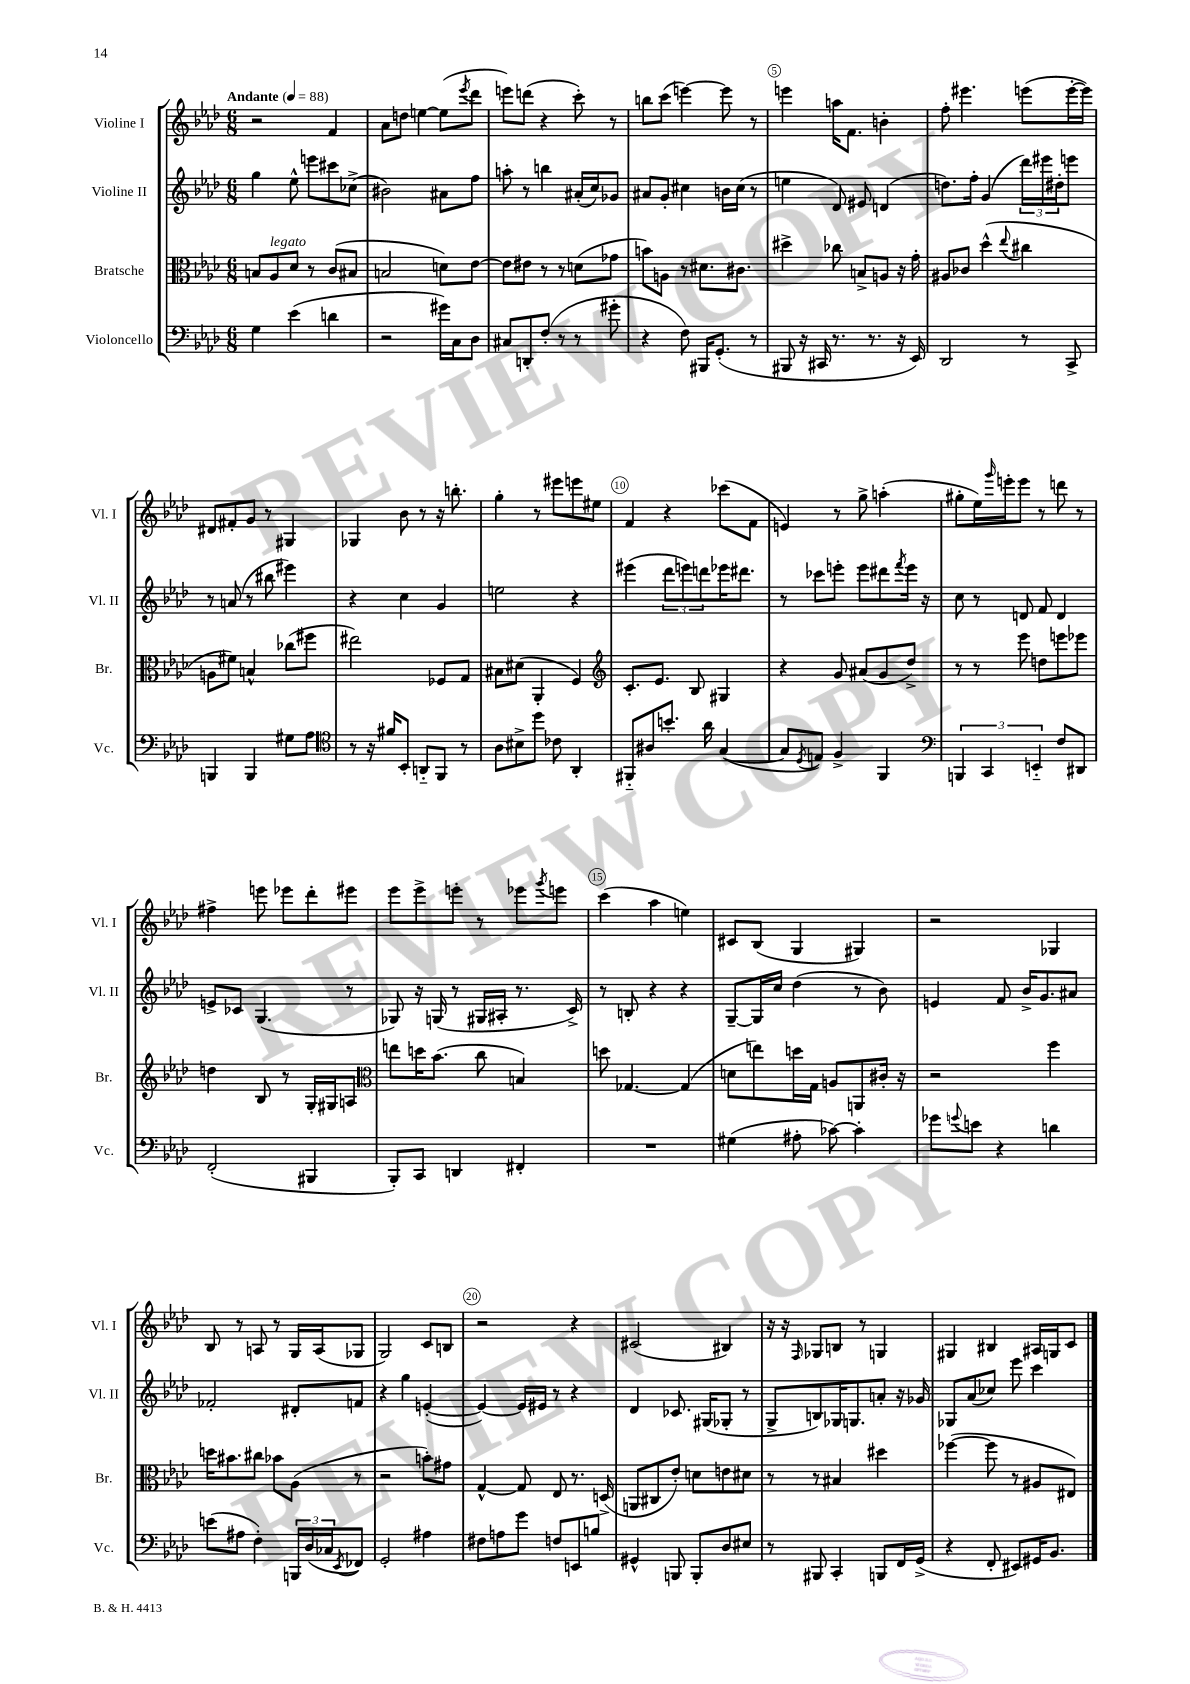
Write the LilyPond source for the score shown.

<<
\new StaffGroup <<
\new Staff = "s0" \with { instrumentName = "Violine I" shortInstrumentName = "Vl. I" } {
    \clef treble \key aes \major \numericTimeSignature \time 6/8 \tempo "Andante" 4 = 88
    r2 f'4 |
    aes'8 d''8 e''4~ e''8( \acciaccatura { ees'''8 } des'''8 |
    e'''8) d'''8( r4 c'''8-.) r8 |
    b''8 c'''8( e'''4~) e'''8 r8 |
    e'''4 a''16 f'8. b'4-. |
    f''8-. eis'''4. e'''8( e'''16~-. e'''16) |
    dis'8 fis'8-. g'8 r8 gis4 |
    ges4 bes'8 r8 r16 b''8.-. |
    g''4-. r8 eis'''8 e'''8 eis''8 |
    f'4 r4 ces'''8( f'8 |
    e'4) r8 g''8-> a''4-.( |
    gis''8-. ees''16) \grace { g'''16 } e'''16-. e'''8 r8 d'''8 r8 |
    fis''4-> e'''8 ees'''8 des'''8-. eis'''8 |
    ees'''8 ees'''8-> e'''8-. r8 ees'''8 \acciaccatura { g'''8 } e'''8 |
    c'''4( aes''4 e''4) |
    cis'8 bes8( g4 gis4) |
    r2 ges4 |
    bes8 r8 a8 r8 g16 a16( ges8 |
    g2) c'8 b8 |
    r2 r4 |
    cis'2( bis4) |
    r16 r16 \grace { f16 } ges8 b8 r8 g4 |
    gis4 bis4 ais16 g16 c'8 \bar "|." |
}
\new Staff = "s1" \with { instrumentName = "Violine II" shortInstrumentName = "Vl. II" } {
    \clef treble \key aes \major \numericTimeSignature \time 6/8
    g''4 ees''8-^ e'''8 cis'''8 ces''8->( |
    bis'2) ais'8 f''8 |
    a''8-. r8 b''4 ais'16-.( c''16) ges'8 |
    ais'8 g'8-. cis''4 b'16 cis''16( r8 |
    e''4 des'8) eis'8 d'4( |
    d''8.) f''16-. g'4( \tuplet 3/2 { des'''16) eis'''16 dis''16-. } e'''8 |
    r8 a'8( r8 bis''8 eis'''4) |
    r4 c''4 g'4 |
    e''2 r4 |
    eis'''4( \tuplet 3/2 { des'''8 e'''8) d'''8 } ees'''16 dis'''8. |
    r8 ces'''8 e'''8-. e'''8 dis'''8 \acciaccatura { f'''8 } e'''16 r16 |
    c''8 r8 d'8 f'8 d'4 |
    e'8-> ces'8 g4.( r8 |
    ges8) r16 g16( r8 gis16 ais16-. r8. c'16->) |
    r8 b8-. r4 r4 |
    g8~-- g16 c''16 des''4( r8 bes'8) |
    e'4 f'8 bes'16-> g'8. ais'8 |
    fes'2-. dis'8-. f'8 |
    r4 g''4 e'4~-.( |
    e'4~) e'16 eis'16 r8 r4 |
    des'4 ces'8. gis16( ges8-. r8 |
    g8-> b8) ges16 g8. a'8-. r16 ges'16 |
    ges8 aes'8( ces''8) ees'''8 c'''4 \bar "|." |
}
\new Staff = "s2" \with { instrumentName = "Bratsche" shortInstrumentName = "Br." } {
    \clef alto \key aes \major \numericTimeSignature \time 6/8
    b8 aes8^\markup { \italic "legato" } des'8 r8 c'8( bis8 |
    b2 d'8) ees'8~ |
    ees'8 eis'8 r8 r8 d'8( ges'8 |
    b'8) a8 r8 dis'8. cis'8. |
    dis''4-> ces''8 b8-> a8 r16 g'16-. |
    ais8 ces'8 des''4-^( \appoggiatura { ees''8 } cis''4 |
    a8 fis'8) b4-^ ces''8( fis''8 |
    eis''2) fes8 g8 |
    bis8 dis'8( aes,4-. f4) |
    \clef treble c'8.-. ees'8. bes8 gis4 |
    r4 g'8 ais'8( g'8 des''8->) |
    r8 r8 ees'''8 d''8 e'''8 ees'''8 |
    d''4 bes8 r8 g16-. gis16 a8 |
    \clef alto e''8 d''16 bes'8.( c''8 b4) |
    d''8 ges4.~ ges4( |
    d'8 e''8) d''16 g16 a8 a,8 cis'16-. r16 |
    r2 f''4 |
    d''16 bis'8. cis''8 bes'8 aes8( r8 |
    r2 b'8-.) gis'8 |
    g4~-^ g8 ees8 r8. d16->( |
    a,8 cis8 ees'8-.) d'8 e'8 dis'8 |
    r8 r8 bis4 dis''4 |
    fes''4~( fes''8 r8 ais8 eis8) \bar "|." |
}
\new Staff = "s3" \with { instrumentName = "Violoncello" shortInstrumentName = "Vc." } {
    \clef bass \key aes \major \numericTimeSignature \time 6/8
    g4 ees'4( d'4 |
    r2 gis'16) c16 des8 |
    cis8 d,8-. f8-.( r8 r8 gis'8-. |
    r4 f8) bis,,16 g,8.-.( r8 |
    bis,,8 r16 cis,16 r8. r8. r16 ees,16) |
    des,2 r8 c,8-> |
    b,,4 b,,4 gis8 aes8 |
    \clef tenor r8 r16 fis'16 bes,8-. a,8-_ f,8 r8 |
    aes8 bis8-> des''8 ces'8 aes,4-. |
    fis,8-_ ais8 b'8.-. aes'16 g4~( |
    g8 \acciaccatura { des8 } e8) f4-> f,4 |
    \clef bass \tuplet 3/2 { b,,4 c,4 e,4-_ } f8 dis,8 |
    f,2-.( bis,,4 |
    bes,,8-.) c,8 d,4 fis,4-. |
    R2. |
    gis4( ais8-. ces'8~) ces'4-. |
    ges'8 \appoggiatura { g'8 } e'8 r4 d'4 |
    e'8( ais8 f4-.) \tuplet 3/2 { b,,16 des16( ces16 } \acciaccatura { ees,8 } fes,8) |
    g,2-. ais4 |
    fis8 a8 g'8 f8 e,8 b8 |
    gis,4-^ b,,8 b,,8-. des8 eis8 |
    r8 bis,,8 c,4-. b,,8 f,16 g,16->( |
    r4 f,8-. eis,8) gis,16 bes,8. \bar "|." |
}
>>
>>
\layout { \context { \Score \override BarNumber.break-visibility = ##(#f #t #t) barNumberVisibility = #(every-nth-bar-number-visible 5) \override BarNumber.stencil = #(make-stencil-circler 0.1 0.3 ly:text-interface::print) } }
